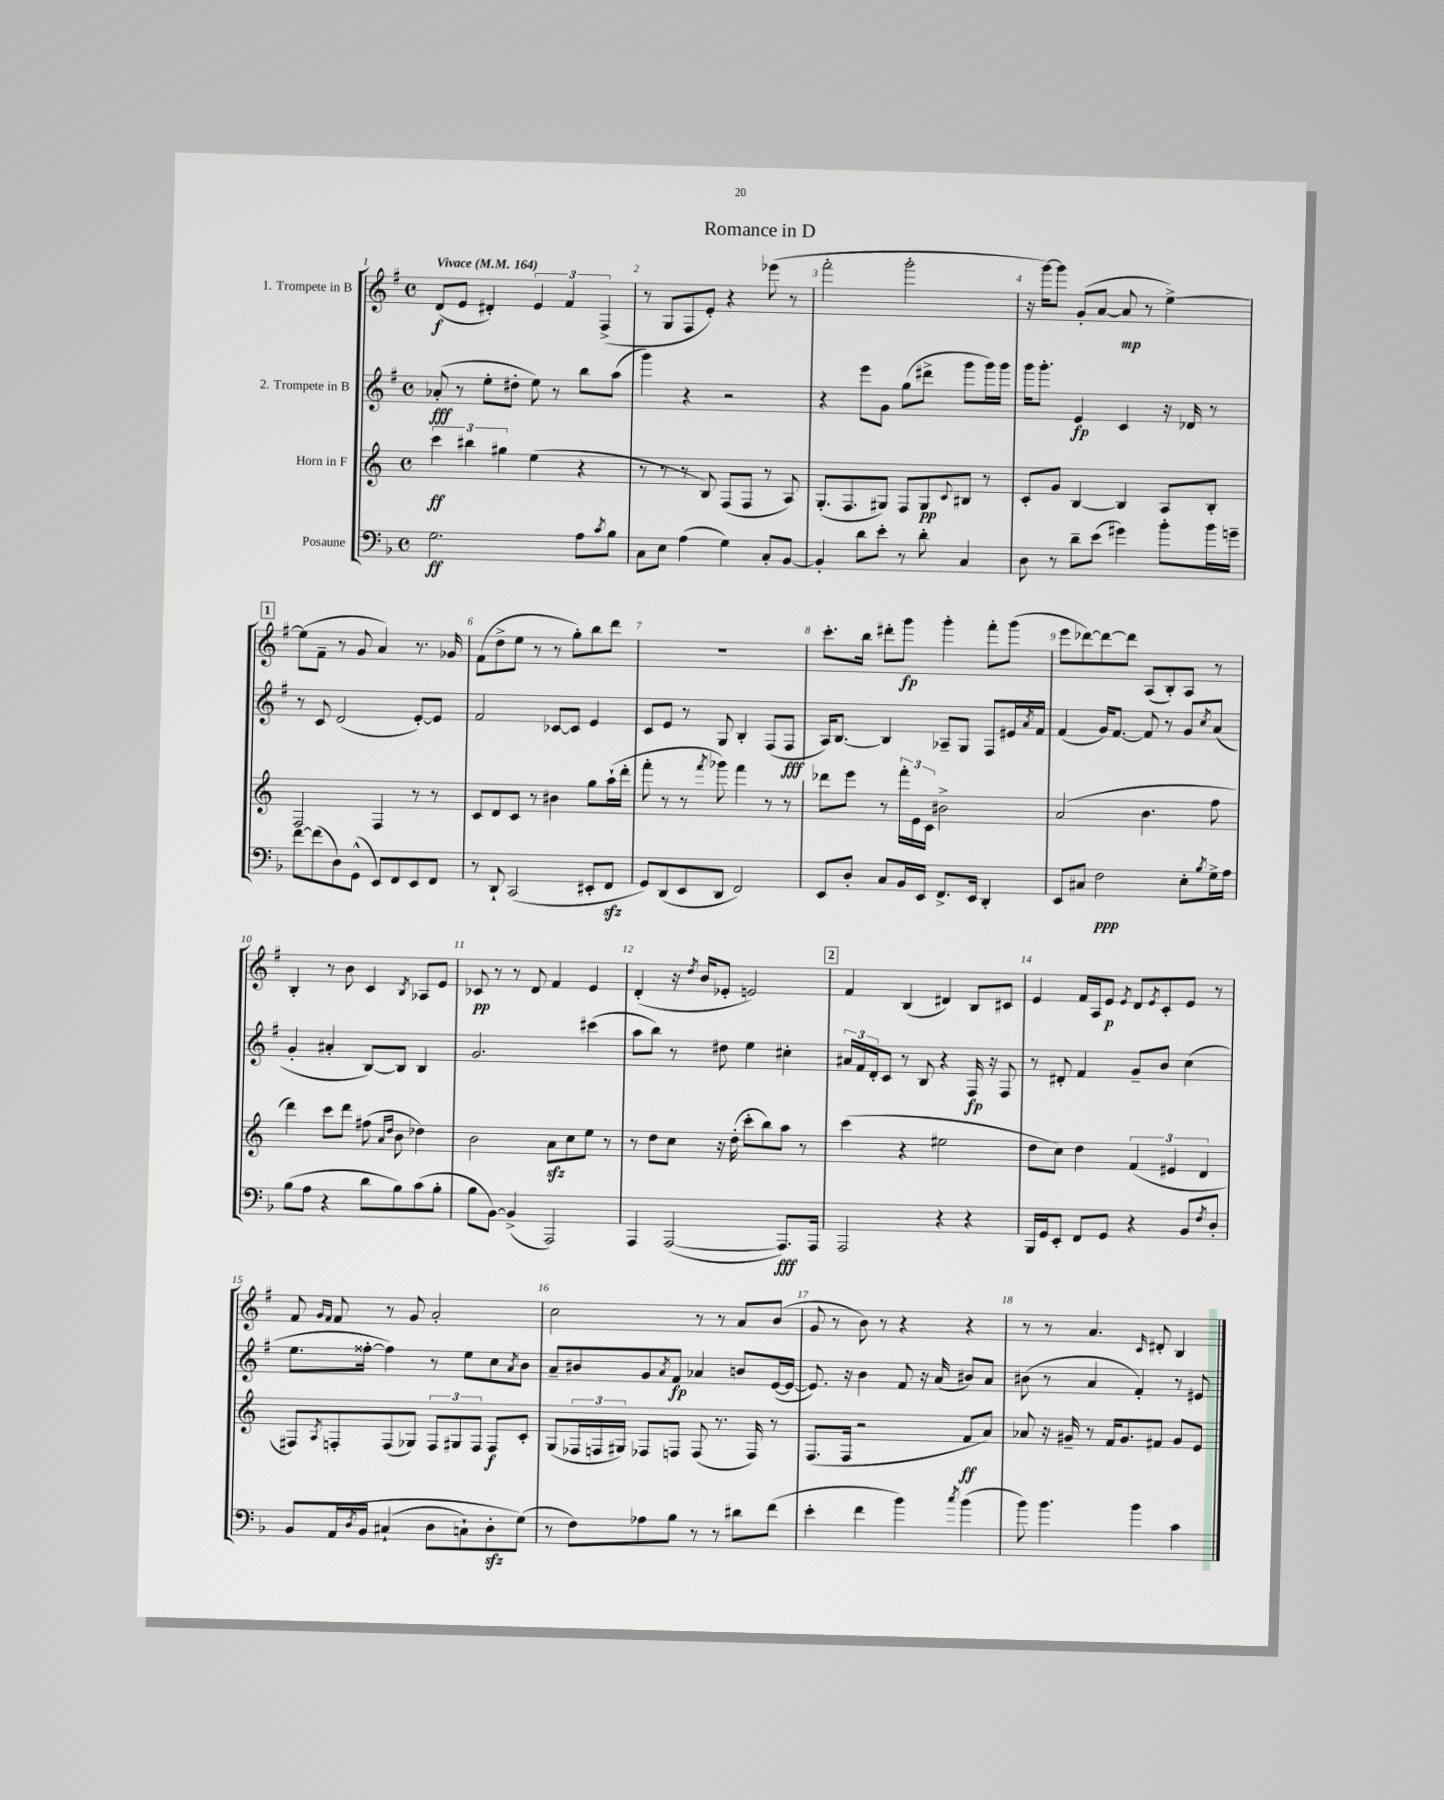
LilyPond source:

\header { title = "Romance in D" }
<<
\new StaffGroup <<
\new Staff = "s0" \with { instrumentName = "1. Trompete in B" } {
    \clef treble \key g \major \defaultTimeSignature \time 4/4 \tempo "Vivace" 4 = 164
    d'8\f( e'8 dis'4-.) \tuplet 3/2 { e'4 fis'4 fis4->( } |
    r8 g8 fis8 e'8-.) r4 ees'''8( r8 |
    fis'''2-. g'''2-. |
    r16 g'''16~) g'''8 g'8-.( a'8~ a'8\mp r8 e''4~->) |
    \mark \markup { \box "1" } e''8( fis'8-- r8 g'8 a'4) r8. ges'16 |
    fis'8( d''8-> e''8 r8 r8 g''8-.) b''8 d'''8 |
    R1 |
    c'''8.-. b''16 dis'''8-. g'''8\fp g'''4-. fis'''8-. g'''8( |
    e'''8 des'''8~) des'''8~ des'''8 a8( b8-.) a8 r8 |
    b4-. r8 b'8 c'4 \acciaccatura { b8 } aes8 e'8 |
    ces'8\pp r8 r8 d'8 fis'4 e'4 |
    d'4-.( r16 \acciaccatura { d''8 } b'16 ees'8-. e'2) |
    \mark \markup { \box "2" } fis'4 b4( dis'4) b8 cis'8 |
    e'4 fis'16 a16 e'8\p \acciaccatura { e'8 } d'8 \acciaccatura { e'8 } c'8-. e'8 r8 |
    fis'8 \grace { g'16 fis'16 } fis'8 r8 g'8 a'2-. |
    c''2 r8 r8 a'8 b'8( |
    g'8 r8 b'8) r8 r4 r4 |
    r8 r8 a'4. \grace { c'16 } dis'8-. b4 \bar "|." |
}
\new Staff = "s1" \with { instrumentName = "2. Trompete in B" } {
    \clef treble \key g \major \defaultTimeSignature \time 4/4
    aes'8-.\fff( r8 e''8-. dis''8-. e''8) r8 b''8 a''8( |
    g'''4) r4 r2 |
    r4 e'''8 g'8 g''8( dis'''8-> g'''8 g'''16) g'''16 |
    g'''16 g'''8.-. e'4\fp c'4 r16 des'16 r8 |
    \mark \markup { \box "1" } r8 c'8 d'2( e'8~-.) e'8 |
    fis'2 ces'8~ ces'8 e'4 |
    c'8 e'8 r8 g8 b4-. fis8( fis8\fff |
    a16) b8.~ b4 aes8-- g8 fis8 eis'16 \acciaccatura { a'8 } fis'16 |
    fis'4( g'16) fis'8.~ fis'8 r8 g'8 \acciaccatura { c''8 } a'8( |
    g'4-. ais'4-. b8~) b8 b4 |
    g'2. cis'''4( |
    a''8 b''8) r8 dis''8 e''4 cis''4-. |
    \mark \markup { \box "2" } \tuplet 3/2 { ais'16 fis'16 d'16-. } c'8 r8 b8 r4 fis16\fp r16 fis8 |
    r8 dis'8-. fis'4 g'8-- b'8 c''4( |
    e''8. fisis''16~-. fisis''4) r8 e''8 c''8 \acciaccatura { a'8 } b'8 |
    a'8-- bis'8 g'8 \acciaccatura { a'8 } fis'8\fp aes'4 b'8 e'16~( e'16~ |
    e'8.) r16 b'4 fis'8 r16 a'16( bis'8) a'8 |
    bis'8( r8 a'4 fis'4-.) r8 eis'8 \bar "|." |
}
\new Staff = "s2" \with { instrumentName = "Horn in F" } {
    \clef treble \key c \major \defaultTimeSignature \time 4/4
    \tuplet 3/2 { c'''4\ff bis''4 gis''4 } e''4( r4 |
    r8 r8 r8 b8) f8( f8 r8 a8) |
    g8.-.( f8. gis8) f8 gis8\pp \appoggiatura { c'8 } bis8 r8 |
    c'8-. g'8 b4~ b4 a8 b8-. |
    \mark \markup { \box "1" } f2 f4 r8 r8 |
    c'8 d'8 c'8 r8 bis'4 g''8 a''16-!( d'''16-. |
    f'''8-. r8 r8 \acciaccatura { f'''8 } ges'''8) f'''4 r8 r8 |
    des'''8 e'''8 r8 \tuplet 3/2 { f'''16-. e'16 c'16 } bis'2-> |
    a'2( b'4. f''8 |
    d'''4) c'''8 d'''8 fis''8( \grace { a'16 d''16 } b'8 des''4) |
    b'2 a'8\sfz c''8 e''8 r8 |
    r8 d''8 c''8 r16 d''16-.( c'''8-. b''8) a''8 r8 |
    \mark \markup { \box "2" } c'''4( r4 eis''2 |
    d''8 c''8) d''4 \tuplet 3/2 { f'4( eis'4 d'4 } |
    fis8) \acciaccatura { a8 } f8-. f8( ges8) \tuplet 3/2 { f8 gis8 f8 } f8\f c'8-. |
    g8( \tuplet 3/2 { fes16 f16 gis16) } fes8 f8 f8( r8. f16) r8 |
    f8.( f16 r2 f'8\ff a'8) |
    aes'8 r16 gis'16-- r8 f'16 gis'8. fis'8 gis'8 e'8 \bar "|." |
}
\new Staff = "s3" \with { instrumentName = "Posaune" } {
    \clef bass \key f \major \defaultTimeSignature \time 4/4
    g2.\ff a8 \acciaccatura { c'8 } bes8 |
    c8 e8 a4( g4) c8-. bes,8~ |
    bes,4-. d'8 e'8-. r8 d'8-. c4 |
    d8 r8 d'8-- e'8( gis'4) bes'8-. bes'16 g'16-- |
    \mark \markup { \box "1" } f'8~ f'8( d8) g,8-^( e,8) f,8 e,8 f,8 |
    r8 d,8-! c,2( eis,8-. f,8\sfz |
    g,8) d,8( e,8 d,8 f,2) |
    e,8 d8-. c8 bes,16 e,16 f,8.-> e,16 d,4-. |
    e,8 cis8 f2\ppp e8-. \acciaccatura { bes8 } g16-> a16 |
    bes8( a8 r4 d'8 bes8) c'8( bes8-. |
    bes8 bes,8~) bes,4->( a,,2) |
    a,,4 a,,2~( a,,8.\fff) a,,16 |
    \mark \markup { \box "2" } a,,2 r4 r4 |
    bes,,16 g,16 e,8-. f,8 g,8 r4 bes,8 \acciaccatura { f8 } d8-. |
    bes,8 a,16\( \acciaccatura { d8 } bes,16 cis4-!( d8 c8-!) d8-.\sfz g8(\) |
    r8 f8) aes8 bes8 r8 r8 dis'8 f'8( |
    e'4-. f'4 bes'4) \acciaccatura { c''8 } bes'4( |
    bes'8) bes'4. bes'4 c'4 \bar "|." |
}
>>
>>
\layout { \context { \Score \override BarNumber.break-visibility = ##(#f #t #t) barNumberVisibility = #all-bar-numbers-visible } }
